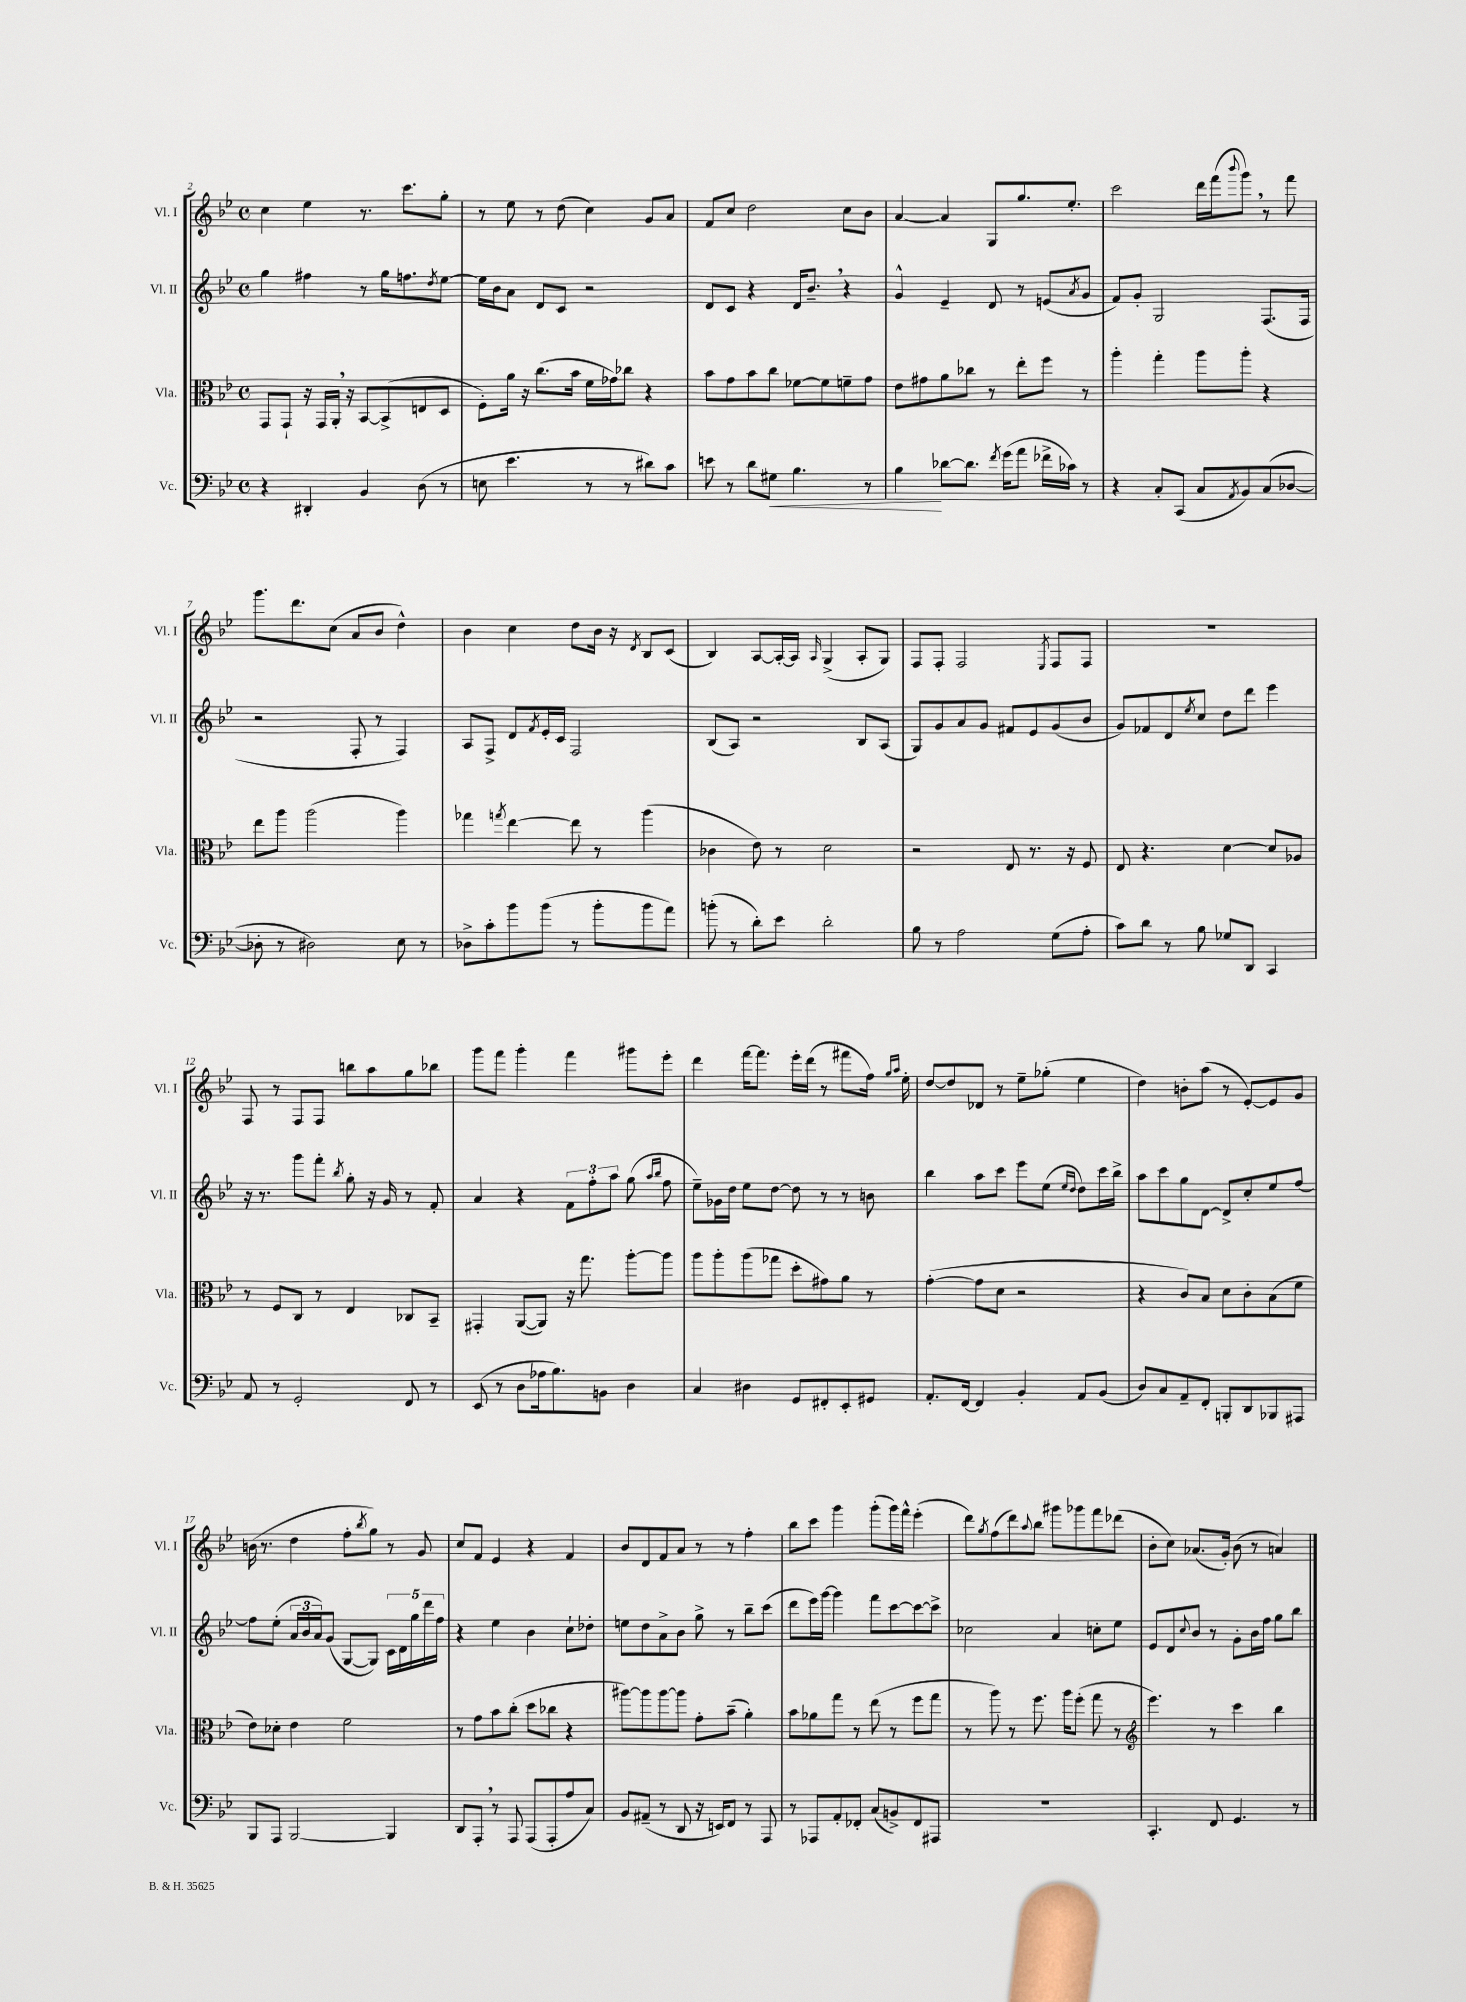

**kern	**kern	**kern	**kern
*staff4	*staff3	*staff2	*staff1
*clefF4	*clefC3	*clefG2	*clefG2
*k[b-e-]	*k[b-e-]	*k[b-e-]	*k[b-e-]
*M4/4	*M4/4	*M4/4	*M4/4
*met(c)	*met(c)	*met(c)	*met(c)
4r	8GG/L	4gg\	4cc\
.	8GG`/J	.	.
4DD#'/	16r	4ff#\	4ee-\
.	16GG/LL	.	.
.	16AA'/JJ	.	.
.	16r	.	.
4BB-/	[8BB-/L	8r	8.r
.	(8BB-^/]	16gg\LK	.
.	.	8.ff\	8.ccc\L
(8D\	8E/	.	.
.	.	8qdd/	.
8r	8D/J	[8ee-\J	8gg'\J
=	=	=	=
8E\	8F'\L)	16ee-\]LL	8r
.	.	16b-\J	.
4.e-\	16a\Jk	8a\J	8ee-\
.	16r	.	.
.	(8.cc\L	8d/L	8r
.	.	8c/J	(8dd\
.	16b-\Jk	.	.
8r	16f\LL	2r	4cc\)
.	16g-\J)	.	.
8r	8cc-\J	.	.
8d#\L)	4r	.	8g/L
8c\J	.	.	8a/J
=	=	=	=
8e\	8b-\L	8d/L	8f/L
8r	8g\	8c/J	8cc/J
8d\L	8b-\	4r	2dd\
8G#\J	8cc\J	.	.
4.B-\	[8f-\L	16d/LK	.
.	.	8.b-~/J	.
.	8f-\]	.	.
.	8f~\	4r	8cc\L
8r	8g\J	.	8b-\J
=	=	=	=
4B-\	8e-\L	4g^^/	[4a/
.	8g#\	.	.
[8d-\L	8a\	4e-~/	4a/]
8.d-\]J	8cc-\J	.	.
.	8r	8d/	8G/L
8qf/	.	.	.
(16g\LK	.	.	.
8a\J	8ee-'\L	8r	8.gg/
16f-^\LL	8ff\J	(8e/L	.
16c-\JJ)	.	.	8.ee-'/J
.	.	8qa/	.
8r	8r	8g/J	.
=	=	=	=
4r	4aa'\	8f/L)	2ccc\
.	.	8g'/J	.
8C'/L	4gg'\	2G/	.
(8CC/J	.	.	.
8C/L	8aa\L	.	16ddd\LL
.	.	.	(16fff\J
8qAA/	.	.	8qqbbb-/
8BB-/)	8aa'\J	.	8ggg\J)
(8C/	4r	(8.F/L	8r
[8D-/J	.	.	8fff\
.	.	16F/Jk	.
=	=	=	=
8D-'\]	8ee-\L	2r	8.ggg\L
8r	8aa\J	.	.
.	.	.	8.ddd\
2D#\)	(2aa\	.	.
.	.	.	(8cc\J
.	.	8F'/	8a/L
.	.	8r	8b-/J
8E-\	4aa\)	4F/)	4dd^^\)
8r	.	.	.
=	=	=	=
8D-^\L	4gg-\	8A/L	4b-\
8c'\	.	8F^/J	.
.	8qgg/	.	.
8b-\	[4ee-\	8d/L	4cc\
.	.	8qf/	.
(8b-\J	.	16e-'/L	.
.	.	16c/JJ	.
8r	8ee-\]	2F/	8dd\L
8b-'\L	8r	.	16b-\Jk
.	.	.	16r
.	.	.	8qd/
8b-\	(4aa\	.	8B-/L
8a\J)	.	.	(8c/J
=	=	=	=
(8b'\	4c-\	(8B-/L	4B-/)
8r	.	8A/J)	.
8d'\L)	8e-\)	2r	[8A/L
8e-\J	8r	.	16A'/_L
.	.	.	16A/]JJ
.	.	.	16qqA/
2d'\	2d\	.	(4G^/
.	.	8B-/L	8A'/L
.	.	(8A/J	8G/J)
=	=	=	=
8B-\	2r	8G/L)	8F/L
8r	.	8g/	8F'/J
2A\	.	8a/	2F/
.	.	8g/J	.
.	8E-/	8f#/L	.
.	8.r	8e-/	.
.	.	.	8qE-/
(8G\L	.	(8g/	8F/L
.	16r	.	.
8A'\J	8F/	8b-/J	8F/J
=	=	=	=
8c\L)	8E-/	8g/L)	1r
8d\J	4.r	8f-/	.
8r	.	8d/	.
.	.	8qee-/	.
8B-\	.	8cc/J	.
8G-/L	[4d\	8dd\L	.
8DD/J	.	8ddd\J	.
4CC/	8d/]L	4eee-\	.
.	8A-/J	.	.
=	=	=	=
8AA/	8r	16r	8F/
.	.	8.r	.
8r	8F/L	.	8r
2GG'/	8C/J	8ggg\L	8F/L
.	8r	8fff'\J	8F/J
.	.	8qbb-/	.
.	4E-/	8gg'\	8bb\L
.	.	16r	8aa\
.	.	16g/	.
8FF/	8C-/L	8r	8gg\
8r	8BB-~/J	8f'/	8bb-\J
=	=	=	=
(8EE-/	4GG#'/	4a/	8ggg\L
8r	.	.	8fff\J
8D\L	([8AA/L	4r	4ggg'\
16A-\k	8AA/]J)	.	.
8.B-\)	.	.	.
.	16r	12f\L	4fff\
.	8.gg\	.	.
.	.	12ff'\	.
8BB\J	.	.	.
.	.	12aa\J	.
4D\	[8aa'\L	(8gg\	8ggg#\L
.	.	16qqaa/LL	.
.	.	16qqbb-/JJ	.
.	8aa\]J	8ff\	8eee-'\J
=	=	=	=
4C/	8aa\L	8ee-~\L)	4ddd\
.	8aa'\	16g-\L	.
.	.	16dd\JJ	.
4D#\	(8aa\	8ee-\L	[16fff\LK
.	.	.	8.fff\]J
.	8gg-\J	[8dd\J	.
8GG/L	8dd'\L	8dd\]	16eee-'\LL
.	.	.	(16ddd\JJ
8FF#'/	8g#\)	8r	8r
8EE-'/	8a\J	8r	8fff#\L
8GG#/J	8r	8b\	16ff\Jk)
.	.	.	16qqgg/LL
.	.	.	16qqaa/JJ
.	.	.	16ee-'\
=	=	=	=
8.AA'/L	([4g'\	4bb-\	[8dd/L
.	.	.	8dd/]
[16FF/Jk	.	.	.
4FF/]	8g\]L	8aa\L	8d-/J
.	8d\J	8ccc\J	8r
4BB-'/	2r	8eee-\L	8ee-~\L
.	.	(8ee-\J	(8gg-'\J
.	.	16qqee-/LL	.
.	.	16qqdd/JJ	.
8AA/L	.	8dd\L)	4ee-\
(8BB-/J	.	16ccc\L	.
.	.	16bb-^\JJ	.
=	=	=	=
8D/L)	4r	8aa\L	4dd\)
8C/	.	8ccc\	.
8AA~/	8c/L)	8gg\	8b'\L
8FF'/J	8B-/J	[8d\J	(8aa\J
8BBB'/L	8d\L	8d^/]L	8r
8DD/	8c'\	8cc'/	[8e-'/L)
8BBB-/	(8B-\	8ee-/	8e-/]
8AAA#/J	8f\J	[8ff/J	8g/J
=	=	=	=
8BBB-/L	8e-\L)	8ff\]L	(16b\
.	.	.	8.r
8AAA/J	8d-'\J	(8ee-'\J	.
[2BBB-/	4e-\	24a/LL	4dd\
.	.	24b-/	.
.	.	24a/J)	.
.	.	(8g/J	.
.	2f\	[8G/L	8ff'\L
.	.	.	8qbb-/
.	.	8G/]J)	8gg\J)
4BBB-/]	.	20c\LL	8r
.	.	20d\	.
.	.	20gg\	.
.	.	.	8g/
.	.	20ddd\	.
.	.	20ff\JJ	.
=	=	=	=
8DD/L	8r	4r	8cc/L
8AAA'/J	8g\L	.	8f/J
8r	8b-\	4ee-\	4e-/
8AAA/	(8cc'\J	.	.
(8AAA/L	8dd\L	4b-\	4r
8AAA'/	8cc-\J	.	.
8A/	4r	8cc`\L	4f/
8C/J)	.	8dd-'\J	.
=	=	=	=
8BB-/L	[8aa#\L)	8ee\L	8b-/L
(8AA#~/J	8aa#\]	8dd\	8d/
8r	[8aa#\	8a^\	8f/
8DD/	8aa#\]J	8b-\J	8a/J
16r	8g'\L	8gg^\	8r
16EE/LK)	.	.	.
8FF/J	(8b-~\J	8r	8r
8r	4a'\)	8bb-~\L	4ff'\
8AAA/	.	(8ccc\J	.
=	=	=	=
8r	8b-\L	8ddd\L	8bb-\L
8AAA-/L	8a-\	16eee-\L)	8ccc\J
.	.	[16ggg\JJ	.
8AA'/	8gg\J	4ggg\]	4ggg\
8FF-'/J	8r	.	.
(8C/L	(8ee-\	8fff\L	(8ggg'\L
8BB^/)	8r	[8ccc\	16ggg\L)
.	.	.	16fff^^\JJ
8FF-/	8ff\L	8ccc\_	(4eee-'\
8AAA#/J	8gg\J	8ccc^\]J	.
=	=	=	=
1r	8r	2cc-\	8ddd\L)
.	.	.	8qgg/
.	8aa\)	.	(8ff\
.	8r	.	8ddd\)
.	.	.	8qqaa/
.	8.ff\	.	8bb-\J
.	.	4a/	8ggg#\L
.	16aa\LK	.	.
.	(8ff'\J	.	8ggg-\
.	8gg\	8cc'\L	8fff\
.	8r	8ee-\J	(8ddd-\J
=	=	=	=
*	*clefG2	*	*
4.CC'/	4.eee-\)	8e-/L	8b-'\L
.	.	8d/	8cc\J)
.	.	8qqcc/	.
.	.	8b-/J	(8.a-/L
8FF/	8r	8r	.
.	.	.	16g'/Jk)
4.GG/	4ccc\	8g'\L	(8b-\
.	.	16b-\L	8r
.	.	16ff\JJ	.
.	4bb-\	8gg\L	4a/)
8r	.	8bb-\J	.
==	==	==	==
*-	*-	*-	*-
